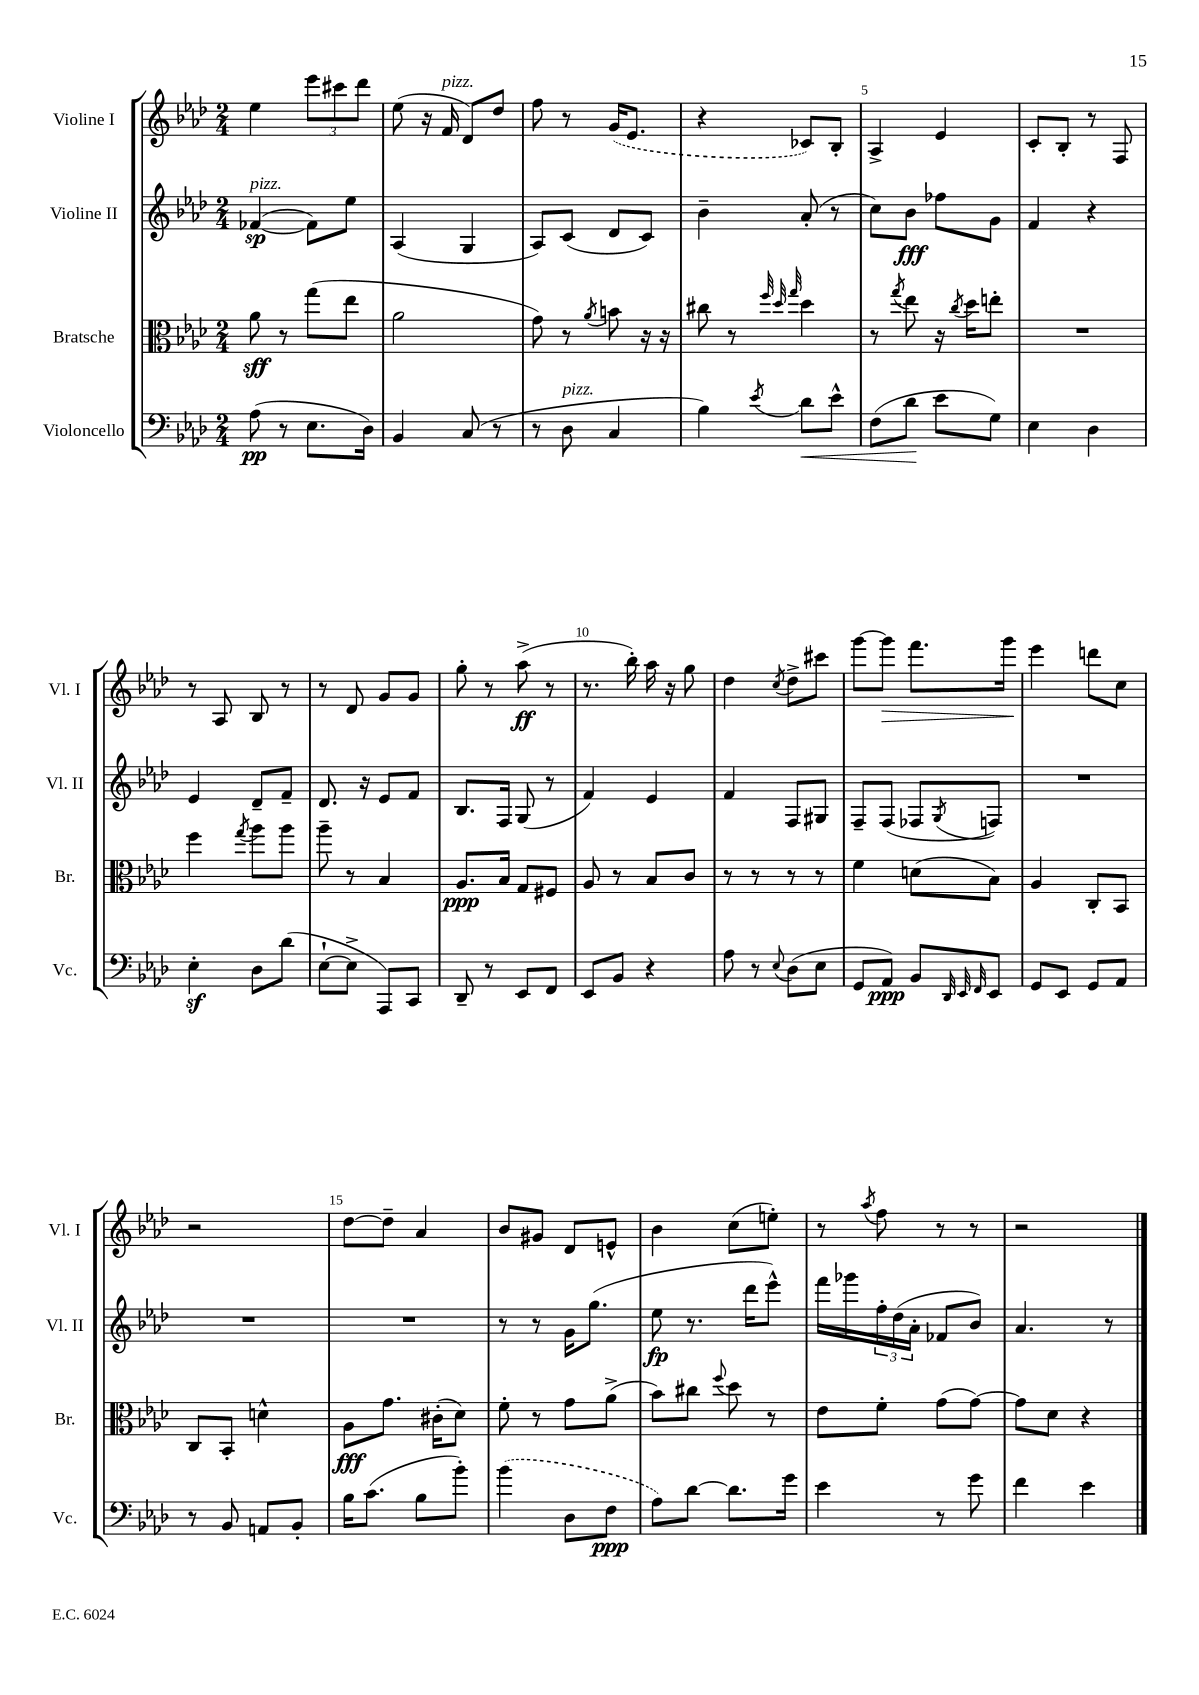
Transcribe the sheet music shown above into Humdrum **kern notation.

**kern	**dynam	**kern	**dynam	**kern	**dynam	**kern	**dynam
*part4	*part4	*part3	*part3	*part2	*part2	*part1	*part1
*staff4	*staff4	*staff3	*staff3	*staff2	*staff2	*staff1	*staff1
*I"Violoncello	*	*I"Bratsche	*	*I"Violine II	*	*I"Violine I	*
*I'Vc.	*	*I'Br.	*	*I'Vl. II	*	*I'Vl. I	*
*clefF4	*	*clefC3	*	*clefG2	*	*clefG2	*
*k[b-e-a-d-]	*	*k[b-e-a-d-]	*	*k[b-e-a-d-]	*	*k[b-e-a-d-]	*
*M2/4	*	*M2/4	*	*M2/4	*	*M2/4	*
=1	=1	=1	=1	=1	=1	=1	=1
!	!	!	!	!LO:TX:a:i:t=pizz.	!	!	!
(8A-\	pp	8a-\	sff	([4f-X/	sp	4ee-\	.
8r	.	8r	.	.	.	.	.
8.E-\L	.	(8gg\L	.	8f-\L])	.	12eee-\L	.
.	.	.	.	.	.	12ccc#X\	.
.	.	8ee-\J	.	8ee-\J	.	.	.
.	.	.	.	.	.	12ddd-\J	.
16D-\Jk)	.	.	.	.	.	.	.
=2	=2	=2	=2	=2	=2	=2	=2
4BB-/	.	2a-\	.	(4A-/	.	(8ee-\	.
.	.	.	.	.	.	16r	.
!	!	!	!	!	!	!LO:TX:a:i:t=pizz.	!
.	.	.	.	.	.	16f/	.
(8C/	.	.	.	4G/	.	8d-/L)	.
8r	.	.	.	.	.	8dd-/J	.
=3	=3	=3	=3	=3	=3	=3	=3
8r	.	8g\)	.	8A-/L)	.	8ff\	.
!LO:TX:a:i:t=pizz.	!	!	!	!	!	!	!
8D-\	.	8r	.	(8c/J	.	8r	.
.	.	8qa-/	.	.	.	.	.
4C/	.	8bn\	.	8d-/L	.	(16g/KL	.
.	.	.	.	.	.	8.e-/J	.
.	.	16r	.	8c/J)	.	.	.
.	.	16r	.	.	.	.	.
=4	=4	=4	=4	=4	=4	=4	=4
4B-\)	.	8cc#X\	.	4b-~\	.	4r	.
.	.	8r	.	.	.	.	.
.	.	32qqff/	.	.	.	.	.
.	.	32qqdd-/	.	.	.	.	.
8qe-/	.	32qqgg/	.	.	.	.	.
!	!LO:HP:b	!	!	!	!	!	!
8d-\L	<	4dd-\	.	(8a-'/	.	8c-X/L)	.
8e-^^\J	.	.	.	8r	.	8B-'/J	.
=5	=5	=5	=5	=5	=5	=5	=5
(8F\L	.	8r	.	8cc\L)	.	4A-^/	.
.	.	8qgg/	.	.	.	.	.
8d-\J	.	8ee-\	.	8b-\J	fff	.	.
8e-\L	[	16r	.	8ff-X\L	.	4e-/	.
.	.	8qcc/	.	.	.	.	.
.	.	16dd-\KL	.	.	.	.	.
8G\J)	.	8een'\J	.	8g\J	.	.	.
=6	=6	=6	=6	=6	=6	=6	=6
4E-\	.	2r	.	4f/	.	8c'/L	.
.	.	.	.	.	.	8B-'/J	.
4D-\	.	.	.	4r	.	8r	.
.	.	.	.	.	.	8F/	.
!!LO:LB:g=z
=7	=7	=7	=7	=7	=7	=7	=7
4E-z'\	.	4ff\	.	4e-/	.	8r	.
.	.	.	.	.	.	8A-/	.
.	.	8qgg/	.	.	.	.	.
8D-\L	.	8aa-\L	.	8d-~/L	.	8B-/	.
(8d-\J	.	8aa-\J	.	8f~/J	.	8r	.
=8	=8	=8	=8	=8	=8	=8	=8
[8E-`\L	.	8aa-~\	.	8.d-/	.	8r	.
8E-^\J]	.	8r	.	.	.	8d-/	.
.	.	.	.	16r	.	.	.
8AAA-/L)	.	4B-/	.	8e-/L	.	8g/L	.
8CC/J	.	.	.	8f/J	.	8g/J	.
=9	=9	=9	=9	=9	=9	=9	=9
8DD-~/	.	8.A-/L	ppp	8.B-/L	.	8gg'\	.
8r	.	.	.	.	.	8r	.
.	.	16B-/Jk	.	16F/Jk	.	.	.
8EE-/L	.	8G/L	.	(8G/	.	(8aa-^\	ff
8FF/J	.	8F#X/J	.	8r	.	8r	.
=10	=10	=10	=10	=10	=10	=10	=10
8EE-/L	.	8A-/	.	4f/)	.	8.r	.
8BB-/J	.	8r	.	.	.	.	.
.	.	.	.	.	.	16bb-'\)	.
4r	.	8B-/L	.	4e-/	.	16aa-\	.
.	.	.	.	.	.	16r	.
.	.	8c/J	.	.	.	8gg\	.
=11	=11	=11	=11	=11	=11	=11	=11
8A-\	.	8r	.	4f/	.	4dd-\	.
8r	.	8r	.	.	.	.	.
8qqE-/	.	.	.	.	.	8qcc/	.
(8D-\L	.	8r	.	8F/L	.	8dd-^\L	.
8E-\J	.	8r	.	8G#X/J	.	8ccc#X\J	.
=12	=12	=12	=12	=12	=12	=12	=12
8GG/L	.	4f\	.	8F~/L	.	[8ggg\L	.
!	!	!	!	!	!	!	!LO:HP:b
8AA-/J)	ppp	.	.	(8F/J	.	8ggg\J]	>
8BB-/L	.	(8dn\L	.	8F-X/L	.	8.fff\L	.
32qqDD-/	.	.	.	.	.	.	.
32qqEE-/	.	.	.	.	.	.	.
32qqFF/	.	.	.	8qG/	.	.	.
8EE-/J	.	8B-\J)	.	8Fn/J)	.	.	.
.	.	.	.	.	.	16ggg\Jk	.
.	.	.	.	.	.	.	]
=13	=13	=13	=13	=13	=13	=13	=13
8GG/L	.	4A-/	.	2r	.	4eee-\	.
8EE-/J	.	.	.	.	.	.	.
8GG/L	.	8C'/L	.	.	.	8dddn\L	.
8AA-/J	.	8BB-/J	.	.	.	8cc\J	.
!!LO:LB:g=z
=14	=14	=14	=14	=14	=14	=14	=14
8r	.	8C/L	.	2r	.	2r	.
8BB-/	.	8BB-'/J	.	.	.	.	.
8AAn/L	.	4dn^^\	.	.	.	.	.
8BB-'/J	.	.	.	.	.	.	.
=15	=15	=15	=15	=15	=15	=15	=15
16B-\KL	.	8A-\L	fff	2r	.	[8dd-\L	.
(8.c\J	.	.	.	.	.	.	.
.	.	8.g\J	.	.	.	8dd-~\J]	.
8B-\L	.	.	.	.	.	4a-/	.
.	.	(16c#X'\KL	.	.	.	.	.
8b-'\J)	.	8d-\J)	.	.	.	.	.
=16	=16	=16	=16	=16	=16	=16	=16
(4b-\	.	8f'\	.	8r	.	8b-/L	.
.	.	8r	.	8r	.	8g#X/J	.
8D-\L	.	8g\L	.	16g\KL	.	8d-/L	.
.	.	.	.	(8.gg\J	.	.	.
8F\J	ppp	(8a-^\J	.	.	.	8en^^/J	.
=17	=17	=17	=17	=17	=17	=17	=17
8A-\L)	.	8b-\L)	.	8ee-\	fp	4b-\	.
[8d-\J	.	8cc#X\J	.	8.r	.	.	.
.	.	8qqff/	.	.	.	.	.
8.d-\L]	.	8dd-\	.	.	.	(8cc\L	.
.	.	.	.	16ddd-\KL	.	.	.
.	.	8r	.	8eee-^^\J)	.	8een'\J)	.
16g\Jk	.	.	.	.	.	.	.
=18	=18	=18	=18	=18	=18	=18	=18
4e-\	.	8e-\L	.	16fff\LL	.	8r	.
.	.	.	.	16ggg-X\	.	.	.
.	.	.	.	.	.	8qaa-/	.
.	.	8f'\J	.	24ff'\	.	8ff\	.
.	.	.	.	(24dd-\	.	.	.
.	.	.	.	24a-'\JJ	.	.	.
8r	.	(8g\L	.	8f-X/L	.	8r	.
8g\	.	[8g\J)	.	8b-/J)	.	8r	.
=19	=19	=19	=19	=19	=19	=19	=19
4f\	.	8g\L]	.	4.a-/	.	2r	.
.	.	8d-\J	.	.	.	.	.
4e-\	.	4r	.	.	.	.	.
.	.	.	.	8r	.	.	.
==	==	==	==	==	==	==	==
*-	*-	*-	*-	*-	*-	*-	*-
